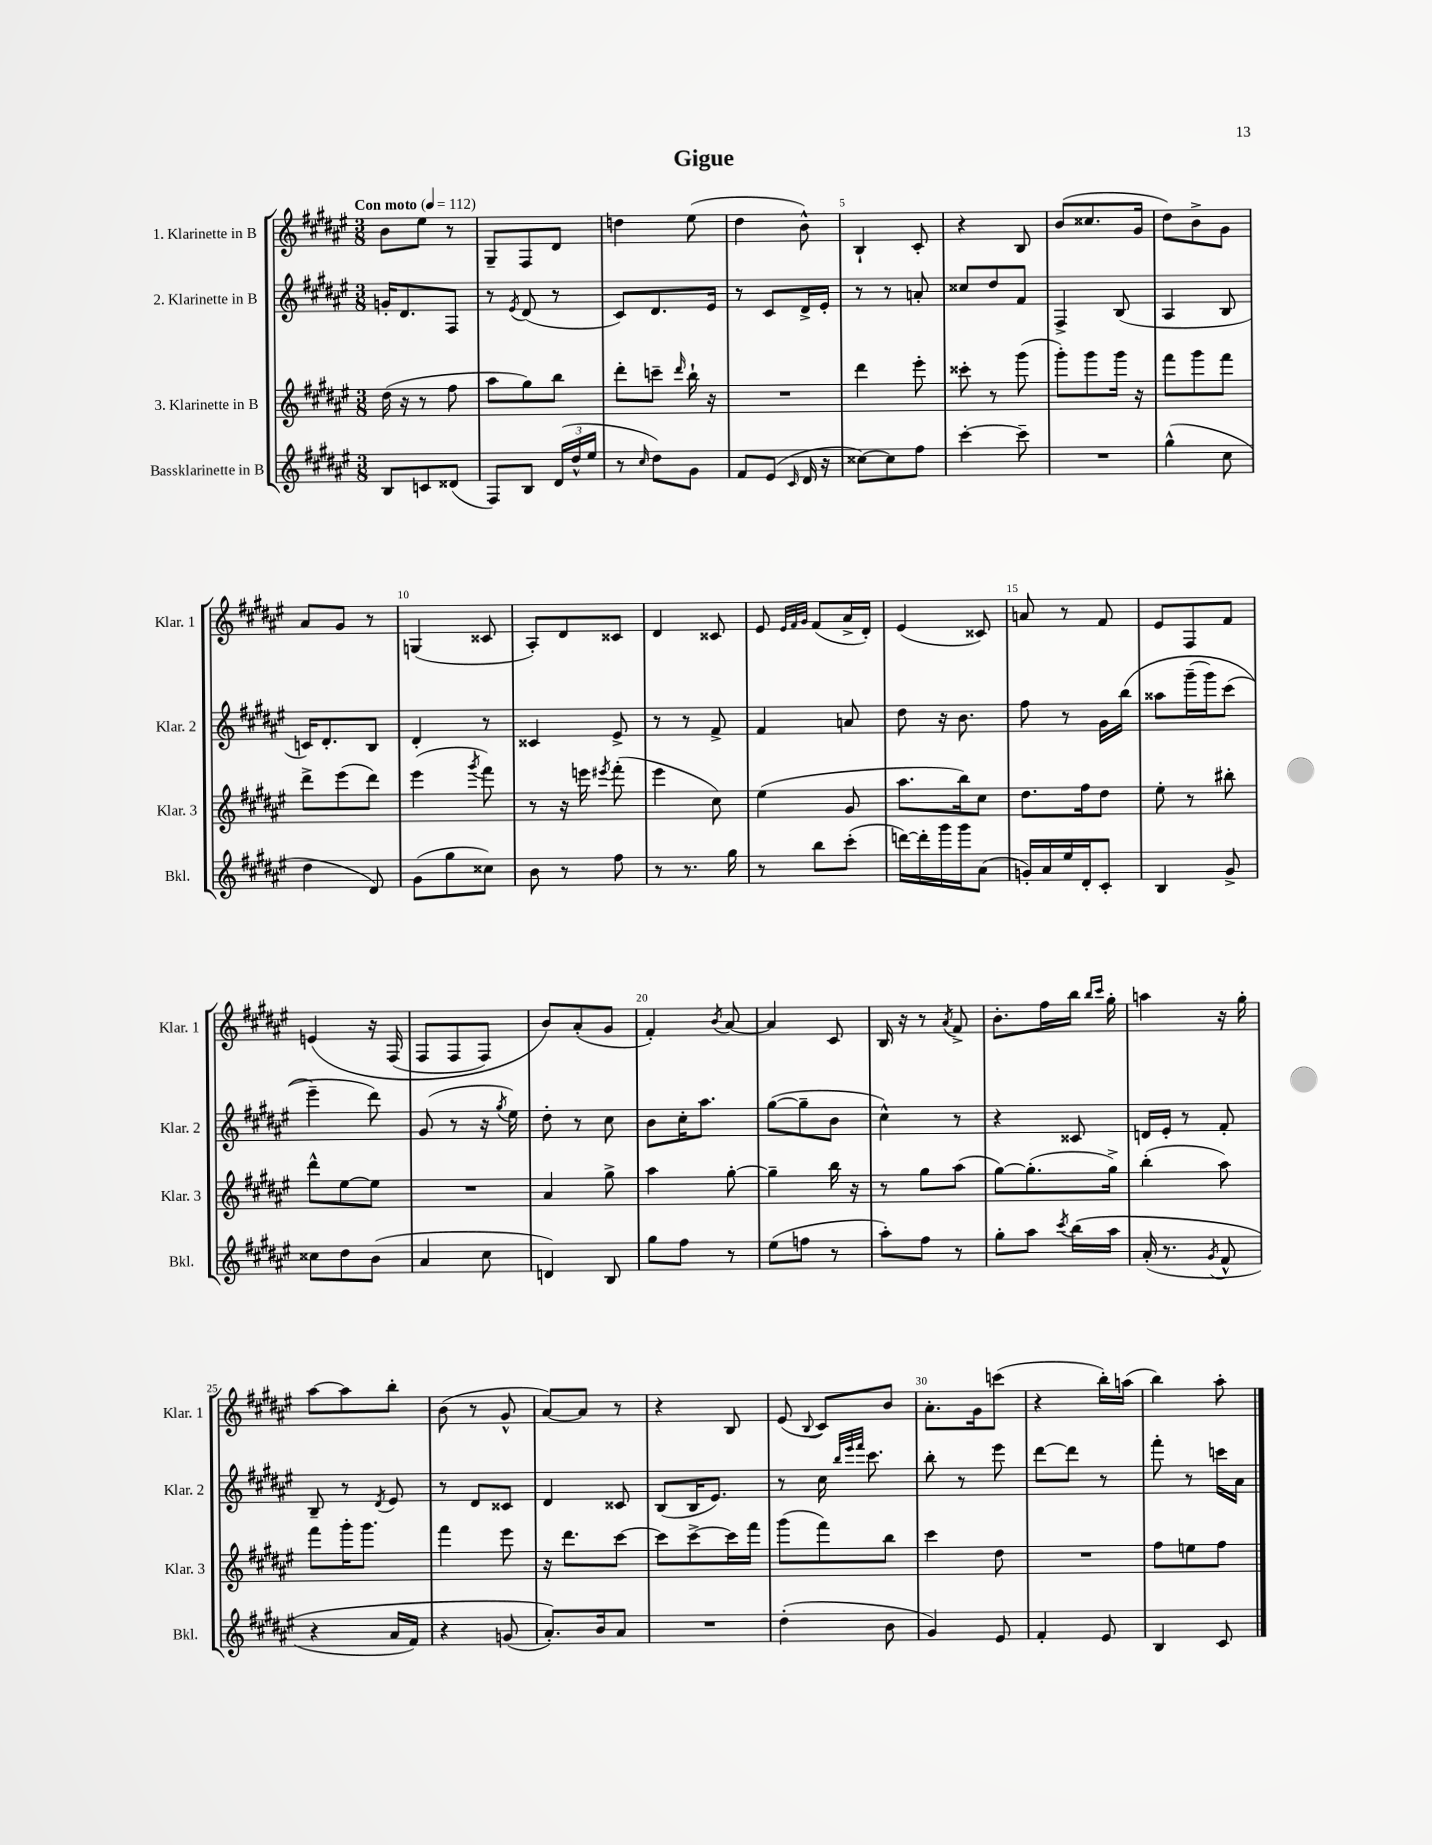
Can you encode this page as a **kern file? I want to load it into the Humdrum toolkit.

**kern	**kern	**kern	**kern
*staff4	*staff3	*staff2	*staff1
*clefG2	*clefG2	*clefG2	*clefG2
*k[f#c#g#d#a#e#]	*k[f#c#g#d#a#e#]	*k[f#c#g#d#a#e#]	*k[f#c#g#d#a#e#]
*M3/8	*M3/8	*M3/8	*M3/8
*MM112	*MM112	*MM112	*MM112
8B/L	(16dd#\	16g'/LK	8b\L
.	16r	8.d#/	.
8c/	8r	.	8ee#\J
(8d##/J	8ff#\	8F#/J	8r
=	=	=	=
8F#/L)	8aa#\L	8r	8G#~/L
.	.	8qe#/	.
8B/J	8gg#\)	(8d#/	8F#/
(24d#/LL	8bb\J	8r	8d#/J
24dd#^^/	.	.	.
24ee#/JJ	.	.	.
=	=	=	=
8r	8ddd#'\L	8c#/L)	4dd\
16qqcc#/	.	.	.
8dd#\L)	8ccc~\J	8.d#/	.
.	16qqddd#/	.	.
8g#\J	16bb`\	.	(8ee#\
.	16r	16e#/Jk	.
=	=	=	=
8f#/L	4.r	8r	4dd#\
(8e#/J	.	8c#/L	.
16qqc#/	.	.	.
16d#/	.	16d#^/L	8b^^\)
16r	.	16e#'/JJ	.
=	=	=	=
[8cc##\L)	4ddd#\	8r	4B`/
8cc##\]	.	8r	.
8ff#\J	8eee#'\	8a'/	8c#'/
=	=	=	=
[4ccc#'\	8ccc##'\	8cc##/L	4r
.	8r	8dd#/	.
8ccc#~\]	(8ggg#\	8f#/J	8B/
=	=	=	=
4.r	8ggg#'\L)	4F#^/	(8b/L
.	8ggg#\	.	8.cc##/
.	16ggg#\Jk	(8B/	.
.	16r	.	16g#/Jk
=	=	=	=
(4gg#^^\	8fff#\L	4A#/	8dd#\L)
.	8ggg#\	.	8b^\
8cc#\	8fff#\J	8B/	8g#\J
=	=	=	=
4dd#\	8ddd#^\L	16c/LK)	8a#/L
.	.	8.d#'/	.
.	(8eee#\	.	8g#/J
8d#/)	8ddd#\J)	8B/J	8r
=	=	=	=
(8g#\L	(4eee#\	4d#'/	(4G/
8gg#\	.	.	.
.	8qggg#/	.	.
8cc##\J)	8fff#\)	8r	8c##/
=	=	=	=
8b\	8r	4c##/	8A#'/L)
8r	16r	.	8d#/
.	16eee\	.	.
.	8qeee#/	.	.
8ff#\	(8fff#'\	8e#^/	8c##/J
=	=	=	=
8r	4eee#\	8r	4d#/
8.r	.	8r	.
.	8cc#\)	8f#^/	8c##/
16gg#\	.	.	.
=	=	=	=
8r	(4ee#\	4f#/	8e#/
.	.	.	32qqe#/LLL
.	.	.	32qqf#/
.	.	.	32qqg#/JJJ
8bb\L	.	.	(8f#/L
(8ccc#'\J	8g#/	8a/	16a#^/L
.	.	.	16d#'/JJ)
=	=	=	=
[16ddd\LL)	8.aa#\L	8dd#\	(4e#/
16ddd'\]	.	.	.
16ggg#\	.	16r	.
16ggg#\J	16bb\k)	8.b\	.
(8a#\J	8cc#\J	.	8c##/)
=	=	=	=
16g'/LL)	8.dd#\L	8ff#\	8a/
16a#/	.	.	.
16ee#/	.	8r	8r
16d#'/J	16ff#\k	.	.
8c#'/J	8dd#\J	16g#\LL	8f#/
.	.	&(16bb\JJ	.
=	=	=	=
4B/	8ee#'\	8aa##\L	8e#/L
.	8r	(16ggg#~\L	8F#/
.	.	16ggg#\J)	.
8g#^/	8bb#'\	(8ccc#\J	8f#/J
=	=	=	=
8cc##\L	8ddd#^^\L	4eee#~\&)	&(4e/
8dd#\	[8ee#\	.	.
(8b\J	8ee#\]J	8ddd#\)	16r
.	.	.	(16F#/
=	=	=	=
4a#/	4.r	(8g#/	8F#/L
.	.	8r	8F#/
8cc#\	.	16r	8F#/J)
.	.	8qgg#/	.
.	.	16ee#\)	.
=	=	=	=
4d/)	4a#/	8dd#'\	8b/L&)
.	.	8r	(8a#'/
8B/	8gg#^\	8cc#\	8g#/J
=	=	=	=
8gg#\L	4aa#\	8b\L	4f#'/)
8ff#\J	.	16cc#'\K	.
.	.	8.aa#\J	.
.	.	.	8qb/
8r	[8gg#'\	.	[8a#/
=	=	=	=
(8ee#\L	4gg#~\]	([8gg#\L	4a#/]
8ff\J	.	8gg#~\]	.
8r	16bb\	8b\J	8c#/
.	16r	.	.
=	=	=	=
8aa#'\L)	8r	4cc#^^\)	16B/
.	.	.	16r
8ff#\J	8gg#\L	.	8r
.	.	.	8qa#/
8r	(8aa#\J	8r	8f#^/
=	=	=	=
8gg#'\L	[8gg#\L)	4r	8.b'\L
8aa#\J	(8.gg#'\]	.	.
.	.	.	16ff#\L
8qccc#/	.	.	.
&(16bb\LL	.	8c##/	16bb\JJ
.	.	.	16qqbb/LL
.	.	.	16qqccc#/JJ
16aa#\JJ	16gg#^\Jk)	.	16gg#'\
=	=	=	=
(16a#'/	(4bb'\	16d/LL	4aa\
8.r	.	16e#'/JJ	.
.	.	8r	.
8qg#/	.	.	.
8f#^^/	8aa#\)	8f#'/	16r
.	.	.	16gg#'\
=	=	=	=
4r	8fff#\L	8B~/	[8aa#\L
.	16ggg#'\K	8r	8aa#\]
.	8.ggg#\J	.	.
.	.	8qd#/	.
16a#/LL	.	8e#/	8bb'\J
16f#/JJ)	.	.	.
=	=	=	=
4r	4fff#\	8r	(8b\
.	.	8d#/L	8r
(8g/	8eee#\	8c##/J	8g#^^/
=	=	=	=
8.a#'/L)&)	16r	4d#/	[8a#/L)
.	8.ddd#\L	.	.
.	.	.	8a#/]J
16b/k	.	.	.
8a#/J	[8ccc#\J	8c##/	8r
=	=	=	=
4.r	8ccc#\]L	(8B/L	4r
.	[8ccc#^\	16B/K	.
.	.	8.e#/J)	.
.	16ccc#\]L	.	8B/
.	16fff#\JJ	.	.
=	=	=	=
(4dd#'\	(8ggg#\L	8r	(8e#/
.	.	.	8qqB/
.	8fff#\)	16cc#\	8c#/L)
.	.	32qqbb/LLL	.
.	.	32qqeee#/	.
.	.	32qqfff#/JJJ	.
.	.	8.ccc#\	.
8b\	8bb\J	.	8b/J
=	=	=	=
4g#/)	4ccc#\	8bb'\	8.a#'\L
.	.	8r	.
.	.	.	16g#\k
8e#/	8dd#\	8eee#\	(8ccc\J
=	=	=	=
4f#'/	4.r	[8ddd#\L	4r
.	.	8ddd#\]J	.
8e#/	.	8r	16bb'\LL)
.	.	.	(16aa\JJ
=	=	=	=
4B/	8ff#\L	8fff#'\	4bb\)
.	8ee\	8r	.
8c#/	8ff#\J	16ccc\LL	8aa#'\
.	.	16a#\JJ	.
==	==	==	==
*-	*-	*-	*-
